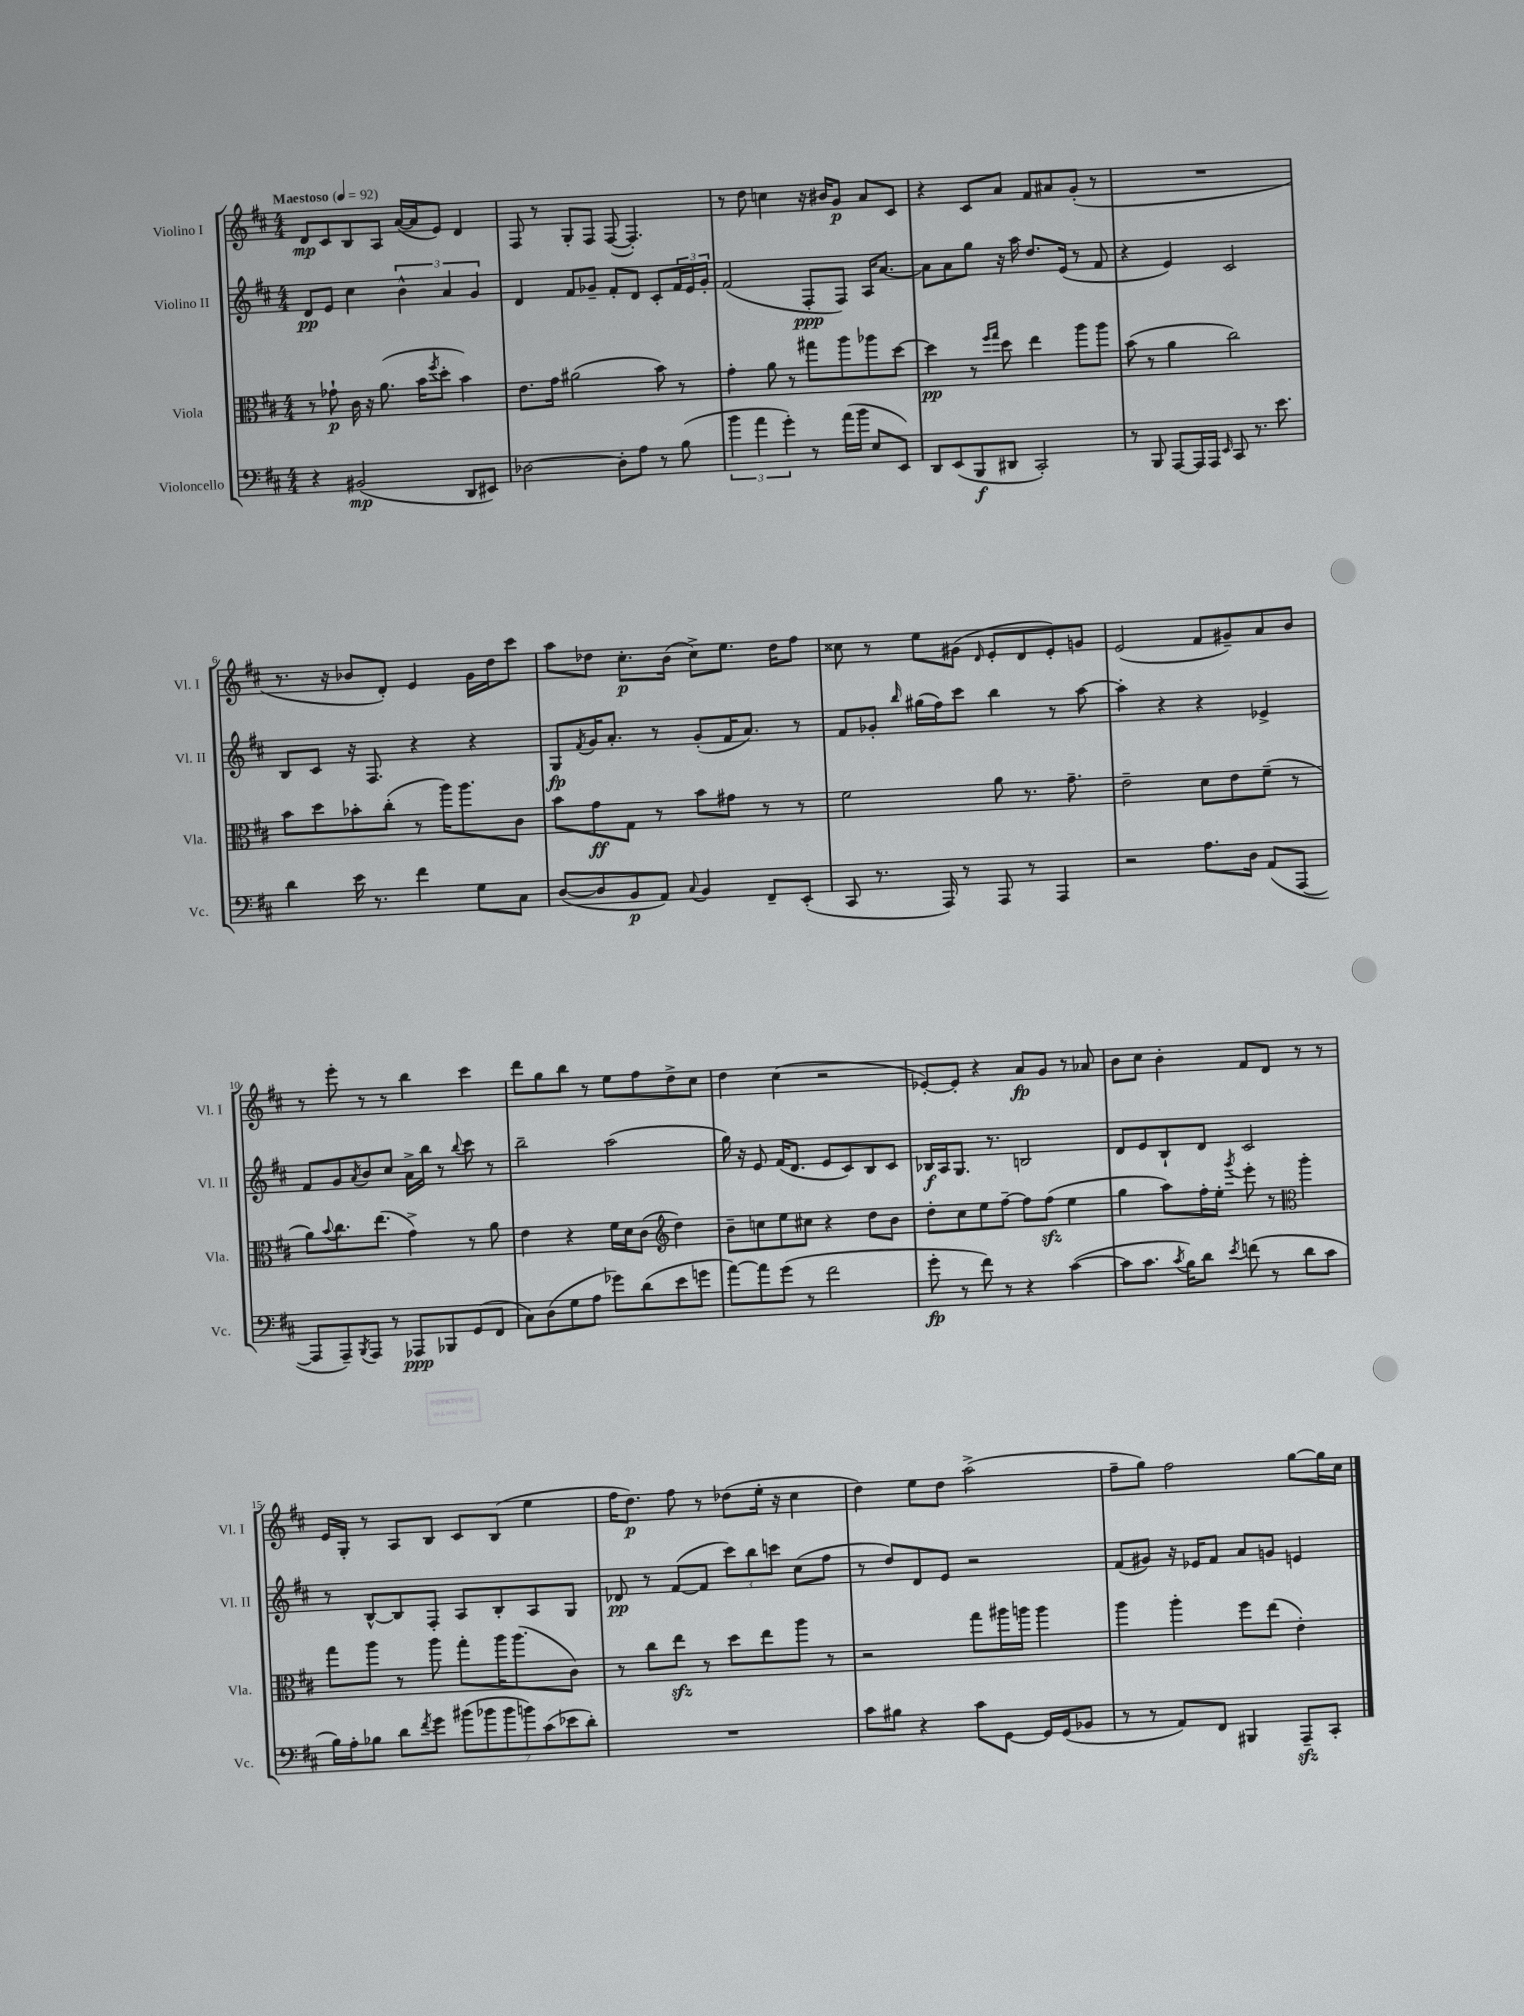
<<
\new StaffGroup <<
\new Staff = "s0" \with { instrumentName = "Violino I" shortInstrumentName = "Vl. I" } {
    \clef treble \key d \major \numericTimeSignature \time 4/4 \tempo "Maestoso" 4 = 92
    d'8\mp cis'8 b8 a8 a'16~( a'16 e'8) d'4 |
    fis8 r8 g8-. fis8 fis8~( fis4.-.) |
    r8 d''8 c''4 r16 bis'16 g'8\p a'8 cis'8 |
    r4 cis'8 a'8 fis'8 ais'8 g'8-.( r8 |
    R1 |
    r8. r16 bes'8 d'8-.) e'4 g'16 d''16 cis'''8 |
    a''8 des''8 cis''8.-.\p b'16( cis''8->) e''8. des''16 fis''8 |
    cisis''8 r8 e''8 gis'8( \grace { d'16 } e'8-. d'8 e'8-.) g'8 |
    e'2( fis'8 gis'8--) a'8 b'8 |
    r8 e'''8-. r8 r8 b''4 cis'''4 |
    d'''8 g''8 b''8 r8 e''8 fis''8 d''8-> cis''8 |
    d''4 cis''4( r2 |
    ees'8~-.) ees'8-. r4 a'8\fp g'8 r8 aes'8 |
    b'8 cis''8 b'4-. fis'8 d'8 r8 r8 |
    e'16 g16-. r8 a8 b8 cis'8 b8( e''4 |
    fis''16 d''8.\p) fis''8 r8 des''8( e''16-. r16 cis''4 |
    d''4) e''8 d''8 a''2->( |
    fis''8-- g''8) fis''2 g''8~ g''16 cis''16 \bar "|." |
}
\new Staff = "s1" \with { instrumentName = "Violino II" shortInstrumentName = "Vl. II" } {
    \clef treble \key d \major \numericTimeSignature \time 4/4
    d'8\pp e'8 cis''4 \tuplet 3/2 { b'4-^ a'4 g'4 } |
    d'4 fis'8 ges'8-- fis'8-. d'8 cis'8-. \tuplet 3/2 { fis'16 e'16 ges'16-. } |
    fis'2( fis8-.\ppp fis8) a16 a'8.~ |
    a'8 a'8 g''8 r16 a''16 d''8. e'16( r8 fis'8 |
    r4 e'4) cis'2 |
    b8 cis'8 r16 fis8. r4 r4 |
    g8\fp \acciaccatura { fis'8 } g'16 a'8.-. r8 g'8-.( fis'16 a'8.) r8 |
    fis'8 ges'8-. \grace { b''16 } gis''16( fis''16) cis'''8 b''4 r8 a''8~ |
    a''4-. r4 r4 ees'4-> |
    fis'8 g'8 \acciaccatura { a'8 } b'8 cis''8 a'16-> b''16 r8 \appoggiatura { b''8 } cis'''8 r8 |
    b''2-- a''2( |
    g''16) r16 e'8 fis'16( d'8. e'8 cis'8) b8 cis'8 |
    bes16\f a16 g8. r8. b2 |
    d'8 e'8 b8-! d'8 cis'2 |
    r8 b8~-^ b8 fis8-. a8 b8-. a8 g8 |
    des'8\pp r8 fis'8~( fis'8 \tuplet 3/2 { cis'''8) b''8 c'''8 } cis''8( fis''8 |
    r8 d''8) d'8 e'8 r2 |
    fis'8( gis'8) r16 ees'16 fis'8 a'8 g'8 e'4 \bar "|." |
}
\new Staff = "s2" \with { instrumentName = "Viola" shortInstrumentName = "Vla." } {
    \clef alto \key d \major \numericTimeSignature \time 4/4
    r8 ges'8-!\p cis'16 r16 a'8.( b'16 \acciaccatura { fis''8 } d''8-. b'4) |
    e'8. g'16 ais'2( b'8) r8 |
    g'4-. a'8 r8 gis''8 a''8 aes''8 d''8~ |
    d''4\pp r8 \grace { fis''16 g''16 } d''8 e''4 a''8 a''8 |
    b'8( r8 a'4 cis''2) |
    b'8 d''8 bes'8-. cis''8-.( r8 a''16) a''8. cis'8 |
    b'8 g'8\ff g8 r8 b'8 gis'8 r8 r8 |
    fis'2 a'8 r8. g'8.-- |
    e'2-- d'8 e'8 fis'8--( r8 |
    a'8) \appoggiatura { b'8 } cis''8. e''8.( g'4->) r8 a'8 |
    e'4 r4 fis'16 d'16 cis'8( \clef treble d''4) |
    b'8-- c''8 e''8 cis''8 r4 d''8 b'8 |
    d''8-. cis''8 e''8 fis''8~-- fis''8 fis''8\sfz( e''4 |
    g''4 a''8) fis''16-. e''16-. \acciaccatura { g'''8 } e'''8-. r8 \clef alto a''4-. |
    g''8 a''8 r8 a''8 g''8-. a''16 a''8.( cis'8) |
    r8 cis''8 e''8\sfz r8 d''8 e''8 a''8 r8 |
    r2 g''8 ais''16 a''16 a''4 |
    a''4 a''4-. fis''8 e''8( e'4-.) \bar "|." |
}
\new Staff = "s3" \with { instrumentName = "Violoncello" shortInstrumentName = "Vc." } {
    \clef bass \key d \major \numericTimeSignature \time 4/4
    r4 bis,2\mp( d,8 eis,8) |
    des2~ des8-. a8 r8 b8( |
    \tuplet 3/2 { b'4 a'4 g'4-.) } r8 a'16( b'16 e8 e,8) |
    d,8 e,8( b,,8\f dis,8 cis,2-.) |
    r8 b,,8 a,,8~ a,,16 a,,16 \grace { e,16 } cis,8 r8. e'8. |
    d'4 e'16 r8. fis'4 g8 cis8 |
    d8~( d8 b,8\p a,8) \appoggiatura { cis8 } b,4 fis,8-- e,8-.( |
    cis,8 r8. a,,16) r8 a,,8 r8 a,,4 |
    r2 a8. d16 a,8( a,,8~ |
    a,,8 a,,8--) \acciaccatura { b,,8 } a,,8 r8 aes,,8\ppp bes,,8 g,8( fis,8 |
    cis8) d8( g8 a8 ges'8) d'8( e'8 g'8 |
    a'8~) a'8 g'8( r8 fis'2 |
    g'8-.\fp r8 fis'8) r8 r4 cis'4~( |
    cis'8 cis'8. \acciaccatura { cis'8 } b16) d'8 \acciaccatura { e'8 } f'8( r8 d'8 cis'8 |
    b16) a16-. bes8 d'8 \acciaccatura { fis'8 } g'8 \tuplet 7/4 { bis'8( bes'8 bes'8 b'8) cis'8( ees'8 d'8-.) } |
    R1 |
    cis'8 bis8 r4 cis'8 g,8~ g,16 g,16( bes,8 |
    r8 r8 a,8) fis,8 bis,,4 a,,8--\sfz cis,8-. \bar "|." |
}
>>
>>
